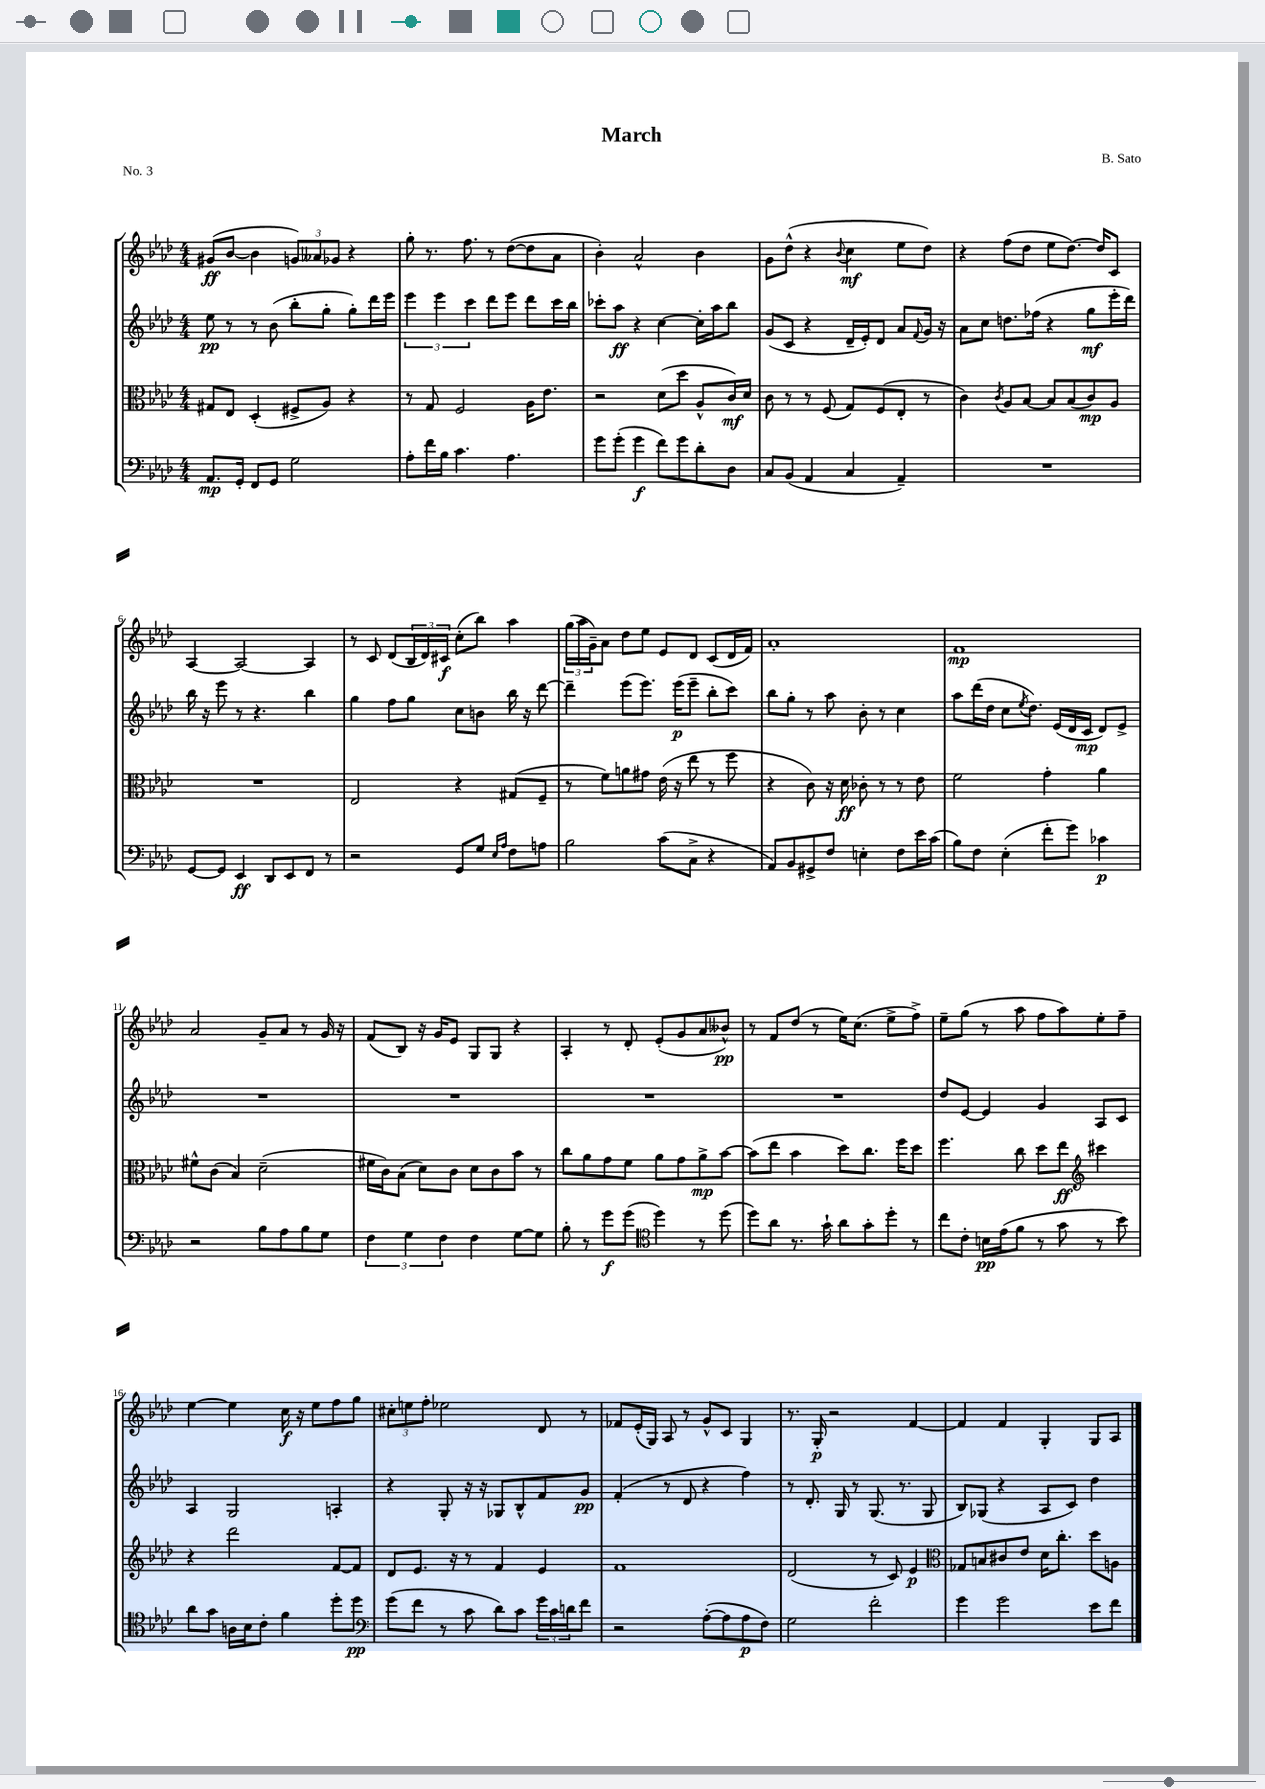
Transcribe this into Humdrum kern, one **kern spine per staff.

**kern	**dynam	**kern	**dynam	**kern	**dynam	**kern	**dynam
*part4	*part4	*part3	*part3	*part2	*part2	*part1	*part1
*staff4	*staff4	*staff3	*staff3	*staff2	*staff2	*staff1	*staff1
*clefF4	*	*clefC3	*	*clefG2	*	*clefG2	*
*k[b-e-a-d-]	*	*k[b-e-a-d-]	*	*k[b-e-a-d-]	*	*k[b-e-a-d-]	*
*M4/4	*	*M4/4	*	*M4/4	*	*M4/4	*
=1	=1	=1	=1	=1	=1	=1	=1
8.AA-/L	mp	8G#X/L	.	8ee-\	pp	(8g#X/L	ff
.	.	8E-/J	.	8r	.	[8b-/J	.
16GG'/Jk	.	.	.	.	.	.	.
8FF/L	.	(4D-'/	.	8r	.	4b-\]	.
8GG/J	.	.	.	(8b-\	.	.	.
2G\	.	8F#X^/L	.	8bb-'\L	.	12gn/L)	.
.	.	.	.	.	.	12a--X/	.
.	.	8A-/J)	.	8gg'\J	.	.	.
.	.	.	.	.	.	12g-X/J	.
.	.	4r	.	8gg'\L)	.	4r	.
.	.	.	.	16ddd-\L	.	.	.
.	.	.	.	16eee-\JJ	.	.	.
=2	=2	=2	=2	=2	=2	=2	=2
8A-'\L	.	8r	.	6eee-\	.	8gg'\	.
16f\L	.	8G/	.	.	.	8.r	.
.	.	.	.	6eee-\	.	.	.
16B-\JJ	.	.	.	.	.	.	.
4.c\	.	2F/	.	.	.	.	.
.	.	.	.	.	.	8.ff\	.
.	.	.	.	6ccc\	.	.	.
.	.	.	.	8ddd-\L	.	8r	.
4.A-\	.	.	.	8eee-\J	.	([8dd-\L	.
.	.	16A-\KL	.	8ddd-\L	.	8dd-\]	.
.	.	8.e-\J	.	.	.	.	.
.	.	.	.	16ccc\L	.	8a-\J	.
.	.	.	.	16bb-\JJ	.	.	.
=3	=3	=3	=3	=3	=3	=3	=3
8g\L	.	2r	.	8ccc-X'\L	.	4b-'\)	.
(8g'\J	.	.	.	8aa-\J	ff	.	.
4g\	f	.	.	4r	.	2a-^^/	.
8f\L)	.	(8d-\L	.	[4cc\	.	.	.
8g\	.	8dd-\J	.	.	.	.	.
8d-'\	.	8A-^^/L	.	16cc'\LL]	.	4b-\	.
.	.	.	.	16aa-\J	.	.	.
8D-\J	.	16c/L)	mf	8bb-\J	.	.	.
.	.	16d-/JJ	.	.	.	.	.
=4	=4	=4	=4	=4	=4	=4	=4
8C/L	.	8c\	.	(8g/L	.	8g\L	.
(8BB-/J	.	8r	.	8c/J	.	(8dd-^^\J	.
4AA-/	.	8r	.	4r	.	4r	.
.	.	(8F/	.	.	.	.	.
.	.	.	.	.	.	8qqb-/	.
4C/	.	8G/L)	.	16d-~/LL	.	4cc\	mf
.	.	.	.	16e-'/J)	.	.	.
.	.	(8F/	.	8d-/J	.	.	.
4AA-~/)	.	8E-'/J	.	8a-/L	.	8ee-\L	.
.	.	.	.	8qqf/	.	.	.
.	.	8r	.	16g/Jk	.	8dd-\J)	.
.	.	.	.	16r	.	.	.
=5	=5	=5	=5	=5	=5	=5	=5
1r	.	4c\)	.	8a-\L	.	4r	.
.	.	.	.	8cc\J	.	.	.
.	.	8qc/	.	.	.	.	.
.	.	8A-/L	.	8.ddn\L	.	(8ff\L	.
.	.	[8B-/J	.	.	.	8dd-\J	.
.	.	.	.	(16ff-X\Jk	.	.	.
.	.	8B-/L]	.	4r	.	8ee-\L	.
.	.	(8B-/	.	.	.	[8.dd-\J)	.
.	.	8c/)	mp	8gg\L	mf	.	.
.	.	.	.	.	.	16dd-/KL]	.
.	.	8A-/J	.	16eee-'\L	.	8c/J	.
.	.	.	.	16ddd-\JJ)	.	.	.
!!LO:LB:g=z
=6	=6	=6	=6	=6	=6	=6	=6
[8GG/L	.	1r	.	16bb-\	.	[4A-/	.
.	.	.	.	16r	.	.	.
8GG/J]	.	.	.	8eee-\	.	.	.
4EE-/	ff	.	.	8r	.	2A-/_	.
.	.	.	.	4.r	.	.	.
8DD-/L	.	.	.	.	.	.	.
8EE-/	.	.	.	.	.	.	.
8FF/J	.	.	.	4bb-\	.	4A-/]	.
8r	.	.	.	.	.	.	.
=7	=7	=7	=7	=7	=7	=7	=7
2r	.	2E-/	.	4gg\	.	8r	.
.	.	.	.	.	.	8c/	.
.	.	.	.	8ff\L	.	(8d-/L	.
.	.	.	.	8gg\J	.	24B-/L	.
.	.	.	.	.	.	24d-/)	.
.	.	.	.	.	.	24c#X/JJ	f
8GG/L	.	4r	.	8cc\L	.	(8cc'\L	.
8G/J	.	.	.	8bn\J	.	8bb-\J)	.
16qqE-/LL	.	.	.	.	.	.	.
16qqA-/JJ	.	.	.	.	.	.	.
8F\L	.	(8G#X/L	.	16bb-\	.	4aa-\	.
.	.	.	.	16r	.	.	.
8An\J	.	8F~/J	.	[8ddd-\	.	.	.
=8	=8	=8	=8	=8	=8	=8	=8
2B-\	.	8r	.	4ddd-~\]	.	(24gg\LL	.
.	.	.	.	.	.	24aa-\	.
.	.	.	.	.	.	24g~\J)	.
.	.	8f\L)	.	.	.	8a-\J	.
.	.	8an\	.	(8eee-\L	.	8dd-\L	.
.	.	8g#X\J	.	8.eee-\J)	.	8ee-\J	.
(8c\L	.	(16e-\	.	.	.	8e-/L	.
.	.	16r	.	(16eee-\KL	p	.	.
8C^\J	.	8ee-\	.	8eee-~\J	.	8d-/J	.
4r	.	8r	.	8bb-'\L	.	(8c/L	.
.	.	8ff\	.	8ccc\J)	.	16d-/L	.
.	.	.	.	.	.	16f/JJ)	.
=9	=9	=9	=9	=9	=9	=9	=9
8AA-/L)	.	4r	.	8bb-\L	.	1a-'	.
8BB-/	.	.	.	8gg'\J	.	.	.
8GG#X^/	.	8c\)	.	8r	.	.	.
8F/J	.	16r	.	8aa-\	.	.	.
.	.	16d-\	ff	.	.	.	.
4En'\	.	8c-X'\	.	8b-'\	.	.	.
.	.	8r	.	8r	.	.	.
8F\L	.	8r	.	4cc\	.	.	.
16e-\L	.	8e-\	.	.	.	.	.
(16c\JJ	.	.	.	.	.	.	.
=10	=10	=10	=10	=10	=10	=10	=10
8B-\L)	.	2f\	.	8aa-\L	.	1f	mp
8F\J	.	.	.	(16ddd-\L	.	.	.
.	.	.	.	16dd-\JJ	.	.	.
(4E-'\	.	.	.	8cc\L	.	.	.
.	.	.	.	8qee-/	.	.	.
.	.	.	.	8.dd-\J)	.	.	.
8f'\L	.	4g'\	.	.	.	.	.
.	.	.	.	(16e-/LL	.	.	.
8g\J)	.	.	.	16d-/	.	.	.
.	.	.	.	16c/JJ	mp	.	.
4c-X\	p	4a-\	.	8d-/L)	.	.	.
.	.	.	.	8e-^/J	.	.	.
!!LO:LB:g=z
=11	=11	=11	=11	=11	=11	=11	=11
2r	.	8f#X^^\L	.	1r	.	2a-/	.
.	.	(8c\J	.	.	.	.	.
.	.	4B-/)	.	.	.	.	.
8B-\L	.	(2d-~\	.	.	.	8g~/L	.
8A-\	.	.	.	.	.	8a-/J	.
8B-\	.	.	.	.	.	8r	.
8G\J	.	.	.	.	.	16g/	.
.	.	.	.	.	.	16r	.
=12	=12	=12	=12	=12	=12	=12	=12
6F\	.	16f#X\LL	.	1r	.	(8f/L	.
.	.	16c\J)	.	.	.	.	.
.	.	(8B-\J	.	.	.	8B-/J)	.
6G\	.	.	.	.	.	.	.
.	.	8d-\L)	.	.	.	16r	.
.	.	.	.	.	.	16g/KL	.
6F\	.	.	.	.	.	.	.
.	.	8c\J	.	.	.	8e-/J	.
4F\	.	8d-\L	.	.	.	8G/L	.
.	.	8c\	.	.	.	8G/J	.
[8G\L	.	8b-\J	.	.	.	4r	.
8G\J]	.	8r	.	.	.	.	.
=13	=13	=13	=13	=13	=13	=13	=13
8B-'\	.	8cc\L	.	1r	.	4A-'/	.
8r	.	8a-\	.	.	.	.	.
8g\L	f	8g\	.	.	.	8r	.
(8g\J	.	8f\J	.	.	.	8d-'/	.
*clefC4	*	*	*	*	*	*	*
4dd-\)	.	8a-\L	.	.	.	(8e-'/L	.
.	.	8g\	.	.	.	8g/	.
8r	.	8a-^\	mp	.	.	8a-/	.
(8dd-\	.	[8b-\J	.	.	.	8b--X^^/J)	pp
=14	=14	=14	=14	=14	=14	=14	=14
8dd-\L)	.	(8b-\L]	.	1r	.	8r	.
8a-\J	.	8ee-\J	.	.	.	8f/L	.
8.r	.	4b-\	.	.	.	(8dd-/J	.
.	.	.	.	.	.	8r	.
16g`\	.	.	.	.	.	.	.
8a-\L	.	8dd-\L)	.	.	.	16ee-\KL)	.
.	.	.	.	.	.	(8.cc\J	.
8g'\	.	8.cc\J	.	.	.	.	.
8dd-'\J	.	.	.	.	.	8ee-^\L	.
.	.	16ff\KL	.	.	.	.	.
8r	.	8dd-\J	.	.	.	8ff^\J)	.
=15	=15	=15	=15	=15	=15	=15	=15
8cc\L	.	4.ff\	.	8dd-/L	.	8ee-~\L	.
8c'\J	.	.	.	[8e-/J	.	(8gg\J	.
16Bn\LL	pp	.	.	4e-/]	.	8r	.
(16e-\J	.	.	.	.	.	.	.
8f\J	.	8cc\	.	.	.	8aa-\	.
8r	.	8dd-\L	.	4g/	.	8ff\L	.
8g\	.	8ee-\J	ff	.	.	8aa-\)	.
*	*	*clefG2	*	*	*	*	*
8r	.	4ccc#X\	.	8A-/L	.	8ee-'\	.
8b-\)	.	.	.	8c/J	.	8ff~\J	.
!!LO:LB:g=z
=16	=16	=16	=16	=16	=16	=16	=16
8a-\L	.	4r	.	4A-/	.	[4ee-\	.
8g\J	.	.	.	.	.	.	.
16An\LL	.	2ddd-\	.	2G/	.	4ee-\]	.
16B-\J	.	.	.	.	.	.	.
8c'\J	.	.	.	.	.	.	.
4f\	.	.	.	.	.	16cc\	f
.	.	.	.	.	.	16r	.
.	.	.	.	.	.	8ee-\L	.
8dd-'\L	.	[8f/L	.	4An'/	.	8ff\	.
8dd-\J	pp	8f/J]	.	.	.	8gg\J	.
=17	=17	=17	=17	=17	=17	=17	=17
*clefF4	*	*	*	*	*	*	*
(8g\L	.	8d-/L	.	4r	.	12cc#X'\L	.
.	.	.	.	.	.	12een\	.
8f\J	.	8.e-/J	.	.	.	.	.
.	.	.	.	.	.	12ff'\J	.
8r	.	.	.	8G'/	.	2ee-X\	.
.	.	16r	.	.	.	.	.
8c\	.	8r	.	16r	.	.	.
.	.	.	.	16r	.	.	.
8d-\L)	.	4f/	.	8G-X/L	.	.	.
8c\J	.	.	.	8B-^^/	.	.	.
24g\LL	.	4e-/	.	8f/	.	8d-/	.
24c\	.	.	.	.	.	.	.
24dn\J	.	.	.	.	.	.	.
8f\J	.	.	.	8g/J	pp	8r	.
=18	=18	=18	=18	=18	=18	=18	=18
2r	.	1f	.	(4f'/	.	8f-X/L	.
.	.	.	.	.	.	(16e-'/L	.
.	.	.	.	.	.	16G/JJ)	.
.	.	.	.	8r	.	8A-/	.
.	.	.	.	8d-/	.	8r	.
([8A-'\L	.	.	.	4r	.	8g^^/L	.
8A-\]	.	.	.	.	.	8c/J	.
8A-\	p	.	.	4ff\)	.	4G/	.
8F\J)	.	.	.	.	.	.	.
=19	=19	=19	=19	=19	=19	=19	=19
2G\	.	(2d-/	.	8r	.	8.r	.
.	.	.	.	8.d-'/	.	.	.
.	.	.	.	.	.	16G'/	p
.	.	.	.	.	.	2r	.
.	.	.	.	16G/	.	.	.
.	.	.	.	8r	.	.	.
2f'\	.	8r	.	(8.G/	.	.	.
.	.	8c/)	.	.	.	.	.
.	.	.	.	8.r	.	.	.
.	.	4e-/	p	.	.	[4f/	.
.	.	.	.	8G/	.	.	.
=20	=20	=20	=20	=20	=20	=20	=20
*	*	*clefC3	*	*	*	*	*
4g\	.	8G-X/L	.	8B-/L)	.	4f/]	.
.	.	8Bn/	.	(8G-X/J	.	.	.
2g\	.	8c#X/	.	4r	.	4f/	.
.	.	8e-/J	.	.	.	.	.
.	.	16d-\KL	.	8A-/L	.	4G'/	.
.	.	8.cc'\J	.	.	.	.	.
.	.	.	.	8c/J)	.	.	.
8e-\L	.	8dd-\L	.	4dd-\	.	8G/L	.
8f\J	.	8An\J	.	.	.	8A-/J	.
==	==	==	==	==	==	==	==
*-	*-	*-	*-	*-	*-	*-	*-
